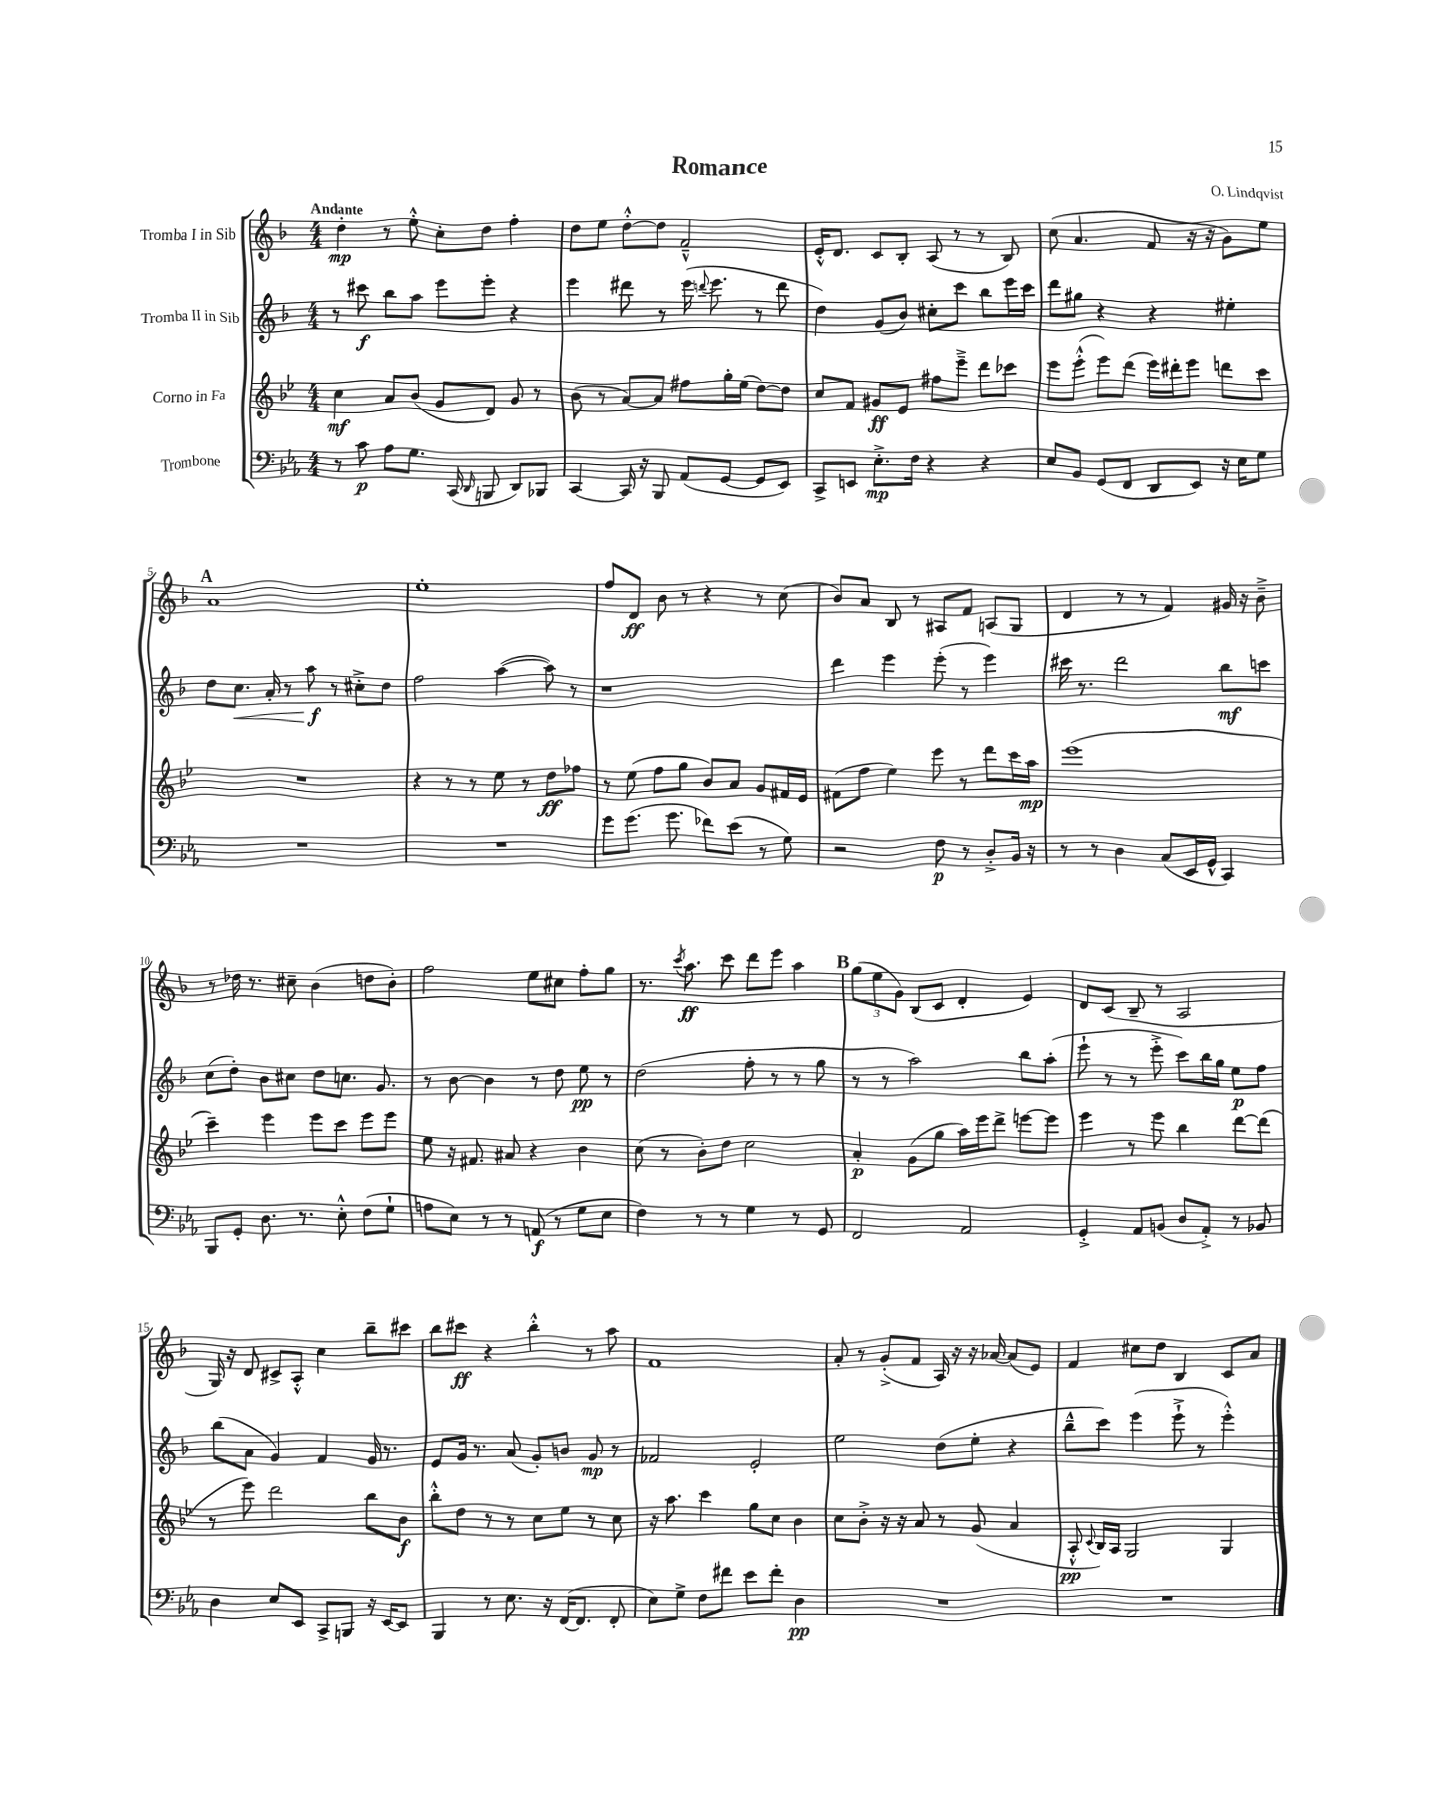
\header { title = "Romance" composer = "O. Lindqvist" }
<<
\new StaffGroup <<
\new Staff = "s0" \with { instrumentName = "Tromba I in Sib" } {
    \clef treble \key f \major \numericTimeSignature \time 4/4 \tempo "Andante"
    \autoBeamOff d''4-.\mp r8 e''8-.-^ c''8[-. d''8] f''4-. |
    d''8[ e''8] d''8[~-.-^ d''8] f'2---^ |
    e'16[-.-^ d'8.] c'8[ bes8]-. a8( r8 r8 bes8) |
    c''8( a'4. f'8 r16 r16 g'8[) e''8] |
    \mark \markup { \bold "A" } a'1 |
    e''1-. |
    f''8[ d'8]\ff bes'8 r8 r4 r8 c''8( |
    bes'8[) a'8] bes8 r8 ais8[ f'8] a8[( g8] |
    d'4 r8 r8 f'4) gis'16 r16 bes'8---> |
    r8 des''16 r8. cis''8-- bes'4( d''8[ bes'8]-.) |
    f''2 e''8[ cis''8] f''8[-. g''8] |
    r8. \acciaccatura { c'''8 } a''8.\ff c'''8 d'''8[ e'''8] a''4 |
    \mark \markup { \bold "B" } \tuplet 3/2 { g''8[( e''8 g'8]) } bes8[( c'8] d'4-. e'4) |
    d'8[ c'8]( bes8-- r8 a2 |
    g16) r16 d'8 cis'8[-> a8]-.-^ c''4 bes''8[-- cis'''8] |
    bes''8[ cis'''8]\ff r4 bes''4-.-^ r8 a''8 |
    f'1 |
    a'8-. r8 g'8[-.->( f'8] a16) r16 r16 aes'16~ aes'8[( e'8]) |
    f'4 cis''8[ d''8] bes4 c'8[ a'8] \bar "|." |
}
\new Staff = "s1" \with { instrumentName = "Tromba II in Sib" } {
    \clef treble \key f \major \numericTimeSignature \time 4/4
    \autoBeamOff r8 cis'''8\f bes''8[ a''8] e'''8[ e'''8]-. r4 |
    e'''4 dis'''8 r8 e'''16( \appoggiatura { d'''8 } e'''8. r8 d'''8 |
    d''4) g'8[( bes'8]) cis''8[-. c'''8] bes''8[ e'''16 c'''16] |
    d'''8[ gis''8] r4 r4 eis''4-. |
    \mark \markup { \bold "A" } d''8[ c''8.]\< a'16-. r8 a''8\f\! r8 cis''8[-.-> d''8] |
    f''2 a''4~( a''8) r8 |
    r1 |
    d'''4 e'''4 e'''8-.( r8 e'''4) |
    cis'''16 r8. d'''2 bes''8[\mf c'''8] |
    c''8[( d''8]-.) bes'8[ cis''8] d''8[ c''8.] g'8. |
    r8 bes'8~ bes'4 r8 d''8 e''8\pp r8 |
    d''2( f''8-. r8 r8 g''8 |
    \mark \markup { \bold "B" } r8 r8 a''2) bes''8[ a''8]-.( |
    e'''8-! r8 r8 e'''8-.-> c'''8[) bes''16 g''16] e''8[\p f''8] |
    bes''8[( a'8] g'4) f'4 g'16 r8. |
    e'8[ g'16] r8. a'8( g'8[-.) b'8] g'8\mp r8 |
    fes'2 e'2-. |
    e''2 d''8[( e''8]-. r4 |
    bes''8[---^ c'''8]) e'''4( e'''8-!-> r8 e'''4-.-^) \bar "|." |
}
\new Staff = "s2" \with { instrumentName = "Corno in Fa" } {
    \clef treble \key bes \major \numericTimeSignature \time 4/4
    \autoBeamOff c''4\mf a'8[ bes'8]( g'8[ d'8]) g'8 r8 |
    bes'8( r8 a'8[~) a'8] fis''8[ g''16-. ees''16]( d''8[~) d''8] |
    c''8[ f'8] gis'8[\ff ees'8] fis''8[ ees'''8]---> d'''8[ ces'''8] |
    ees'''8[ ees'''8]-.-^( ees'''8[) d'''8]( ees'''16[) dis'''16-. ees'''8] d'''8[ c'''8] |
    \mark \markup { \bold "A" } R1 |
    r4 r8 r8 ees''8 r8 d''8[\ff fes''8] |
    r8 ees''8( f''8[ g''8] bes'8[) a'8] g'8[ fis'16 ees'16] |
    fis'8[( f''8] ees''4) ees'''8 r8 d'''8[ c'''16 a''16]\mp |
    ees'''1( |
    c'''4--) ees'''4 ees'''8[ c'''8] ees'''8[ ees'''8] |
    ees''8 r16 fis'8. ais'8 r4 bes'4 |
    c''8( r8 bes'8[-.) d''8] c''2 |
    \mark \markup { \bold "B" } a'4-.\p g'8[( g''8] a''16[) ees'''16 d'''8]-> e'''8[~ e'''8] |
    ees'''4 r8 ees'''8 bes''4 d'''8[~ d'''8]( |
    r8 ees'''8) d'''2 bes''8[ bes'8]\f |
    bes''8[-.-^ d''8] r8 r8 c''8[ ees''8] r8 c''8 |
    r16 a''8. c'''4 g''8[ c''8] bes'4 |
    c''8[ bes'8]-.-> r16 r16 a'8 r8 g'8( a'4 |
    a8-.-^\pp \appoggiatura { c'8 } bes16[) a16] g2 g4 \bar "|." |
}
\new Staff = "s3" \with { instrumentName = "Trombone" } {
    \clef bass \key ees \major \numericTimeSignature \time 4/4
    \autoBeamOff r8 c'8\p aes8[ g8.] c,16( \grace { d,16 } b,,8 d,8[) bes,,8] |
    c,4~ c,16 r16 bes,,8 aes,8[( g,8]~ g,8[ ees,8]) |
    c,8[-> e,8] ees8.[-.->\mp f16] r4 r4 |
    ees8[ bes,8] g,8[( f,8] d,8[ ees,8]) r16 ees16[ g8] |
    \mark \markup { \bold "A" } R1 |
    R1 |
    g'8[ g'8.]( g'8. fes'8[) ees'8]( r8 g8) |
    r2 f8\p r8 d8[-.-> bes,16] r16 |
    r8 r8 d4 c8[( ees,16 g,16]-^ c,4) |
    bes,,8[ g,8]-. d8. r8. ees8-.-^ f8[( g8]-! |
    a8[ ees8]) r8 r8 a,8\f( r8 g8[ ees8] |
    f4) r8 r8 g4 r8 g,8 |
    \mark \markup { \bold "B" } f,2 aes,2 |
    g,4-.-> aes,8[ b,8]( d8[ aes,8]-.->) r8 bes,8 |
    d4 ees8[ ees,8] c,8[-> b,,8] r16 ees,16[~ ees,8] |
    bes,,4 r8 ees8. r16 f,16[~( f,8.] f,8-. |
    ees8[) g8]-> f8[ fis'8] ees'8[ fis'8]-. d4\pp |
    R1 |
    R1 \bar "|." |
}
>>
>>
